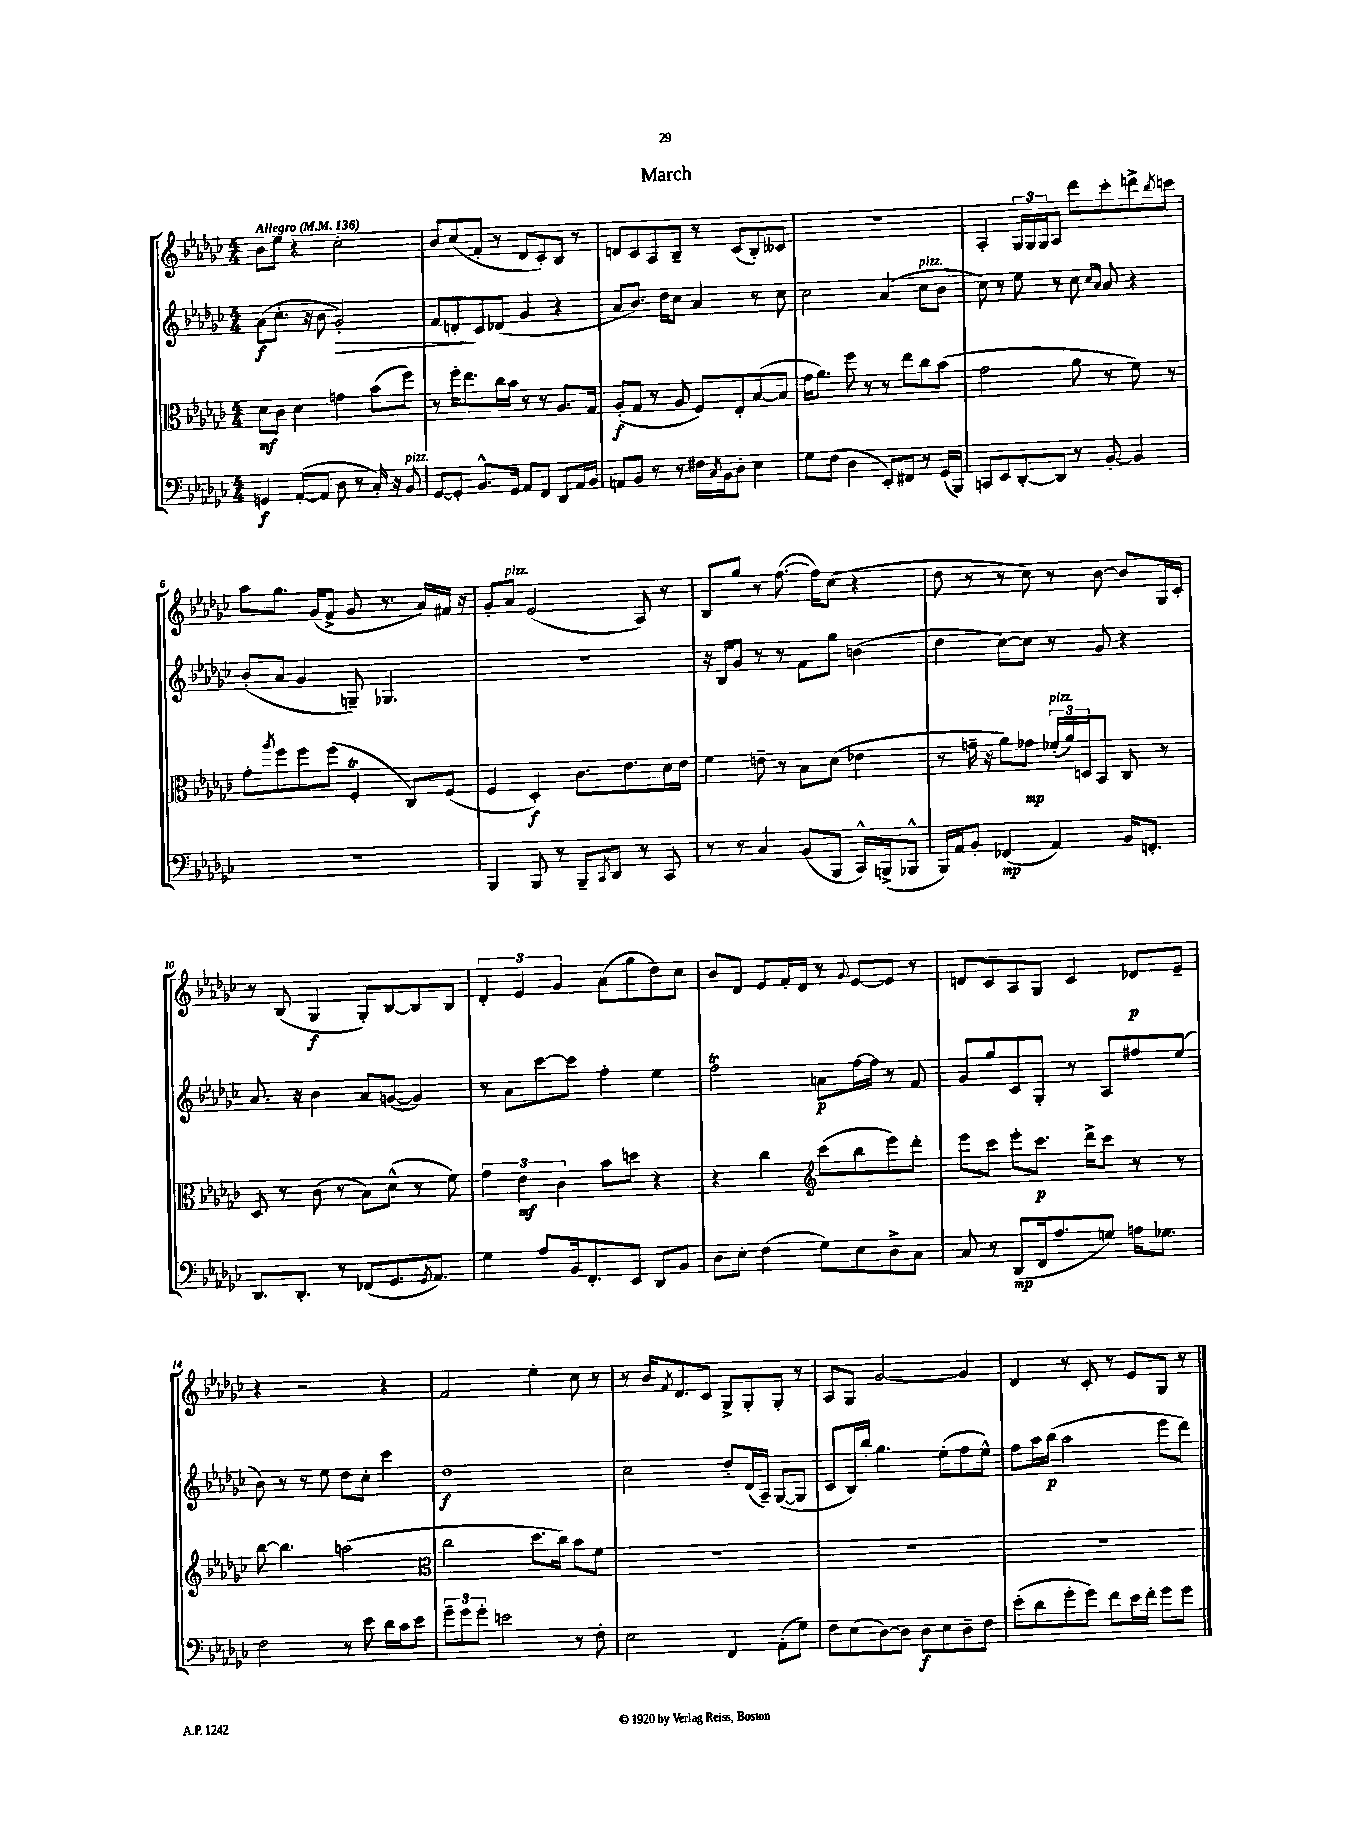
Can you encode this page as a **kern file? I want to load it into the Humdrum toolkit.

**kern	**dynam	**kern	**dynam	**kern	**dynam	**kern	**dynam
*part4	*part4	*part3	*part3	*part2	*part2	*part1	*part1
*staff4	*staff4	*staff3	*staff3	*staff2	*staff2	*staff1	*staff1
*clefF4	*	*clefC3	*	*clefG2	*	*clefG2	*
*k[b-e-a-d-g-c-]	*	*k[b-e-a-d-g-c-]	*	*k[b-e-a-d-g-c-]	*	*k[b-e-a-d-g-c-]	*
*M4/4	*	*M4/4	*	*M4/4	*	*M4/4	*
*MM136	*	*MM136	*	*MM136	*	*MM136	*
=1	=1	=1	=1	=1	=1	=1	=1
!	!	!	!	!	!	!LO:TX:a:B:t=Allegro	!
4GGn/	f	8d-\L	mf	(8a-\L	f	8b-\L	.
.	.	8c-\J	.	8.cc-'\J	.	8ee-\J	.
([8AA-'/L	.	4d-\	.	.	.	4r	.
.	.	.	.	16r	.	.	.
8AA-/J]	.	.	.	8b-\	.	.	.
!	!	!	!	!	!LO:HP:b	!	!
8D-\	.	4gn\	.	2g-'/)	>	2cc-'\	.
8r	.	.	.	.	.	.	.
16C-'/)	.	(8b-\L	.	.	.	.	.
16r	.	.	.	.	.	.	.
!LO:TX:a:i:t=pizz.	!	!	!	!	!	!	!
8BB-/	.	8ff\J)	.	.	.	.	.
=2	=2	=2	=2	=2	=2	=2	=2
[8GG-/L	.	8r	.	8f/L	.	8b-/L	.
8GG-'/J]	.	16ff'\KL	.	8dn'/	.	(8cc-/	.
.	.	8.ee-\	.	.	.	.	.
8.BB-^^/L	.	.	.	8c-/	]	8f'/J	.
.	.	16cc-\L	.	(8d-X/J	.	8r	.
16GG-/Jk	.	16b-\JJ	.	.	.	.	.
8AA-/L	.	8r	.	4g-/	.	8d-/L	.
8FF/J	.	8r	.	.	.	8c-'/)	.
8DD-/L	.	8.A-/L	.	4r	.	8B-/J	.
16AA-/L	.	.	.	.	.	8r	.
16BB-/JJ	.	16G-/Jk	.	.	.	.	.
=3	=3	=3	=3	=3	=3	=3	=3
8AAn/L	.	(8A-'/L	f	8a-/L	.	8dn/L	.
8BB-/J	.	8G-/J	.	8.b-/J)	.	8c-/	.
8r	.	8r	.	.	.	8A-/	.
.	.	.	.	16dd-\KL	.	.	.
8r	.	8A-/	.	8cc-\J	.	8B-~/J	.
16F#X\LL	.	8F/L)	.	4a-/	.	8r	.
8qC-/	.	.	.	.	.	.	.
16BB-\J	.	.	.	.	.	.	.
8D-'\J	.	8E-'/	.	.	.	(8c-/L	.
4E-\	.	([8B-/	.	8r	.	8B-'/)	.
.	.	8B-/J]	.	8cc-\	.	8c--X/J	.
=4	=4	=4	=4	=4	=4	=4	=4
8G-\L	.	16g-\KL	.	2cc-\	.	1r	.
.	.	8.a-\J)	.	.	.	.	.
(8F\J	.	.	.	.	.	.	.
4D-\	.	8ff\	.	.	.	.	.
.	.	8r	.	.	.	.	.
8EE-'/L)	.	8r	.	(4a-/	.	.	.
8FF#X/J	.	8ee-\L	.	.	.	.	.
!	!	!	!	!LO:TX:a:i:t=pizz.	!	!	!
8r	.	8cc-\	.	8cc-\L	.	.	.
(16GG-/LL	.	(8b-\J	.	8b-\J	.	.	.
16BBB-/JJ)	.	.	.	.	.	.	.
=5	=5	=5	=5	=5	=5	=5	=5
8CCn/L	.	2g-\	.	8cc-\)	.	4A-'/	.
8EE-/	.	.	.	8r	.	.	.
[8DD-'/	.	.	.	8ee-\	.	24G-/LL	.
.	.	.	.	.	.	24G-/	.
.	.	.	.	.	.	24G-/J	.
8DD-/J]	.	.	.	8r	.	8A-/J	.
8r	.	8a-\	.	8cc-\	.	8ddd-\L	.
.	.	.	.	16qqcc-/LL	.	.	.
.	.	.	.	16qqa-/JJ	.	.	.
[8BB-'/	.	8r	.	8a-/	.	8ccc-'\	.
4BB-/]	.	8f\)	.	4r	.	8dddn^\	.
.	.	.	.	.	.	8qbb-/	.
.	.	8r	.	.	.	8cccn\J	.
!!LO:LB:g=z
=6	=6	=6	=6	=6	=6	=6	=6
1r	.	8g-'\L	.	(8b-'/L	.	8aa-\L	.
.	.	8qaa-/	.	.	.	.	.
.	.	8ff\	.	8a-/J	.	8.gg-\J	.
.	.	8ff\	.	4g-/	.	.	.
.	.	.	.	.	.	(16g-/KL	.
.	.	(8ff\J	.	.	.	8f^/J	.
.	.	4Ft'/	.	8Gn~/)	.	8g-/	.
.	.	.	.	4.G-X/	.	8.r	.
.	.	8C-/L)	.	.	.	.	.
.	.	.	.	.	.	16a-/LL)	.
.	.	(8F/J	.	.	.	16f#X/JJ	.
.	.	.	.	.	.	16r	.
=7	=7	=7	=7	=7	=7	=7	=7
4BBB-/	.	4F/	.	1r	.	8g-'/L	.
!	!	!	!	!	!	!LO:TX:a:i:t=pizz.	!
.	.	.	.	.	.	8a-/J	.
8BBB-/	.	4D-'/)	f	.	.	(2e-/	.
8r	.	.	.	.	.	.	.
8BBB-~/L	.	8.c-\L	.	.	.	.	.
8qCC-/	.	.	.	.	.	.	.
8DD-/J	.	.	.	.	.	.	.
.	.	8.e-\	.	.	.	.	.
8r	.	.	.	.	.	8A-/)	.
8CC-/	.	16d-\L	.	.	.	8r	.
.	.	16e-\JJ	.	.	.	.	.
=8	=8	=8	=8	=8	=8	=8	=8
8r	.	4f\	.	16r	.	8B-/L	.
.	.	.	.	16B-/KL	.	.	.
8r	.	.	.	8g-/J	.	8gg-/J	.
4C-/	.	8en~\	.	8r	.	8r	.
.	.	8r	.	8r	.	([8.ff\	.
(8BB-/L	.	8B-\L	.	8f\L	.	.	.
.	.	.	.	.	.	16ff\KL])	.
8BBB-/J	.	(8d-\J	.	8gg-\J	.	(8cc-\J	.
16CC-^^/LL)	.	4e-X\	.	(4bn\	.	4r	.
(16BBBn^/J	.	.	.	.	.	.	.
8BBB-X^^/J	.	.	.	.	.	.	.
=9	=9	=9	=9	=9	=9	=9	=9
16BBB-/LL)	.	8r	.	4dd-\	.	8dd-\	.
16AA-/J	.	.	.	.	.	.	.
8BB-'/J	.	16gn~\	.	.	.	8r	.
.	.	16r	.	.	.	.	.
(4FF-X/	mp	8a-\L)	.	[8cc-\L)	.	8r	.
.	.	8g-X\J	mp	8cc-\J]	.	8cc-\)	.
!	!	!LO:TX:a:i:t=pizz.	!	!	!	!	!
4AA-/)	.	(24f-X'/LL	.	8r	.	8r	.
.	.	24a-/)	.	.	.	.	.
.	.	24Dn/J	.	.	.	.	.
.	.	8BB-/J	.	8g-/	.	[8b-\	.
16BB-/KL	.	8C-/	.	4r	.	8b-/L]	.
8.FFn'/J	.	.	.	.	.	.	.
.	.	8r	.	.	.	16G-/L	.
.	.	.	.	.	.	16c-'/JJ	.
!!LO:LB:g=z
=10	=10	=10	=10	=10	=10	=10	=10
8.DD-/L	.	8D-/	.	8.a-/	.	8r	.
.	.	8r	.	.	.	(8B-/	.
8.DD-'/J	.	.	.	16r	.	.	.
.	.	(8c-\	.	4b-\	.	4G-/	f
8r	.	8r	.	.	.	.	.
(8FF-X/L	.	8B-\L)	.	8a-/L	.	8G-'/L)	.
8.GG-/	.	(8d-^^\J	.	([8gn/J	.	[8B-/	.
.	.	8r	.	4g/])	.	8B-/]	.
8qGG-/	.	.	.	.	.	.	.
8.AA-/J)	.	.	.	.	.	.	.
.	.	8f\)	.	.	.	8B-/J	.
=11	=11	=11	=11	=11	=11	=11	=11
4G-\	.	6g-\	.	8r	.	6d-'/	.
.	.	.	.	8a-\L	.	.	.
.	.	6e-\	mf	.	.	6e-/	.
8A-/L	.	.	.	[8ccc-\	.	.	.
.	.	6c-\	.	.	.	6g-/	.
16BB-/k	.	.	.	8ccc-\J]	.	.	.
8.FF'/	.	.	.	.	.	.	.
.	.	8b-\L	.	4ff'\	.	(8a-\L	.
8EE-/J	.	8ddn\J	.	.	.	8gg-\	.
8DD-/L	.	4r	.	4ee-\	.	8dd-\)	.
8BB-/J	.	.	.	.	.	8cc-\J	.
=12	=12	=12	=12	=12	=12	=12	=12
8D-\L	.	4r	.	2fft\	.	8b-/L	.
8E-'\J	.	.	.	.	.	8d-/J	.
(4F\	.	4cc-\	.	.	.	8e-/L	.
.	.	.	.	.	.	16f'/L	.
.	.	.	.	.	.	16d-/JJ	.
*	*	*clefG2	*	*	*	*	*
8G-\L)	.	(8ccc-\L	.	8an\L	p	8r	.
.	.	.	.	.	.	8qqg-/	.
8E-\	.	8bb-\	.	[16ff\L	.	[8e-/L	.
.	.	.	.	16ff\JJ]	.	.	.
8D-^\	.	8eee-\)	.	8r	.	8e-/J]	.
8C-\J	.	8ddd-'\J	.	8f/	.	8r	.
=13	=13	=13	=13	=13	=13	=13	=13
8C-/	.	8eee-\L	.	8g-/L	.	8dn/L	.
8r	.	8ccc-\J	.	8gg-/	.	8c-/	.
(8DD-/L	mp	8eee-'\L	.	8c-/	.	8A-/	.
16FF/k	.	8.ccc-\J	p	8G-'/J	.	8G-/J	.
8.A-/	.	.	.	.	.	.	.
.	.	.	.	8r	.	4c-/	.
.	.	16ddd-^\KL	.	.	.	.	.
8Gn/J)	.	8ccc-\J	.	8A-/L	.	.	.
16An\KL	.	8r	.	8ff#X/	.	8d-X/L	p
8.G-X\J	.	.	.	.	.	.	.
.	.	8r	.	(8ee-/J	.	8e-~/J	.
!!LO:LB:g=z
=14	=14	=14	=14	=14	=14	=14	=14
2F\	.	[8bb-\	.	8b-\)	.	4r	.
.	.	4.bb-\]	.	8r	.	.	.
.	.	.	.	8r	.	2r	.
.	.	.	.	8ee-\	.	.	.
8r	.	(2aan\	.	8dd-\L	.	.	.
8e-\	.	.	.	8cc-'\J	.	.	.
16d-\LL	.	.	.	4ccc-\	.	4r	.
16c-\J	.	.	.	.	.	.	.
8e-\J	.	.	.	.	.	.	.
=15	=15	=15	=15	=15	=15	=15	=15
*	*	*clefC3	*	*	*	*	*
12g-~\L	.	2cc-\	.	1dd-	f	2f/	.
12g-\	.	.	.	.	.	.	.
12g-'\J	.	.	.	.	.	.	.
2en\	.	.	.	.	.	.	.
.	.	8.dd-\L	.	.	.	4ee-'\	.
.	.	16cc-\Jk)	.	.	.	.	.
8r	.	8b-\L	.	.	.	8cc-\	.
8F'\	.	8f\J	.	.	.	8r	.
=16	=16	=16	=16	=16	=16	=16	=16
2E-\	.	1r	.	2cc-\	.	8r	.
.	.	.	.	.	.	16b-/KL	.
.	.	.	.	.	.	8qf/	.
.	.	.	.	.	.	8.d-/	.
.	.	.	.	.	.	8c-/J	.
4FF/	.	.	.	8dd-'/L	.	8G-^/L	.
.	.	.	.	(16d-/L	.	8G-'/	.
.	.	.	.	16A-~/JJ)	.	.	.
(8AA-'\L	.	.	.	([8G-/L	.	8G-'/J	.
8G-\J)	.	.	.	8G-/J]	.	8r	.
=17	=17	=17	=17	=17	=17	=17	=17
8F\L	.	1r	.	8c-/L	.	8A-/L	.
(8E-\	.	.	.	16B-/L)	.	8G-/J	.
.	.	.	.	16bb-'/JJ	.	.	.
[8D-\)	.	.	.	4.gg-\	.	[2g-/	.
8D-\J]	.	.	.	.	.	.	.
8D-\L	f	.	.	.	.	.	.
8E-\	.	.	.	(8ee-'\L	.	.	.
8D-~\	.	.	.	8ff\	.	4g-/]	.
8F\J	.	.	.	8ee-^^\J)	.	.	.
=18	=18	=18	=18	=18	=18	=18	=18
(8e-'\L	.	1r	.	8ff\L	.	4d-/	.
8d-\	.	.	.	16aa-\L	.	.	.
.	.	.	.	(16bb-\JJ	p	.	.
8g-'\	.	.	.	2aa-\	.	8r	.
8g-\J)	.	.	.	.	.	8c-'/	.
8f\L	.	.	.	.	.	8r	.
16e-\L	.	.	.	.	.	8e-/L	.
16f'\JJ	.	.	.	.	.	.	.
8g-\L	.	.	.	8eee-\L	.	8G-/J	.
8g-\J	.	.	.	8ddd-\J)	.	8r	.
==	==	==	==	==	==	==	==
*-	*-	*-	*-	*-	*-	*-	*-
